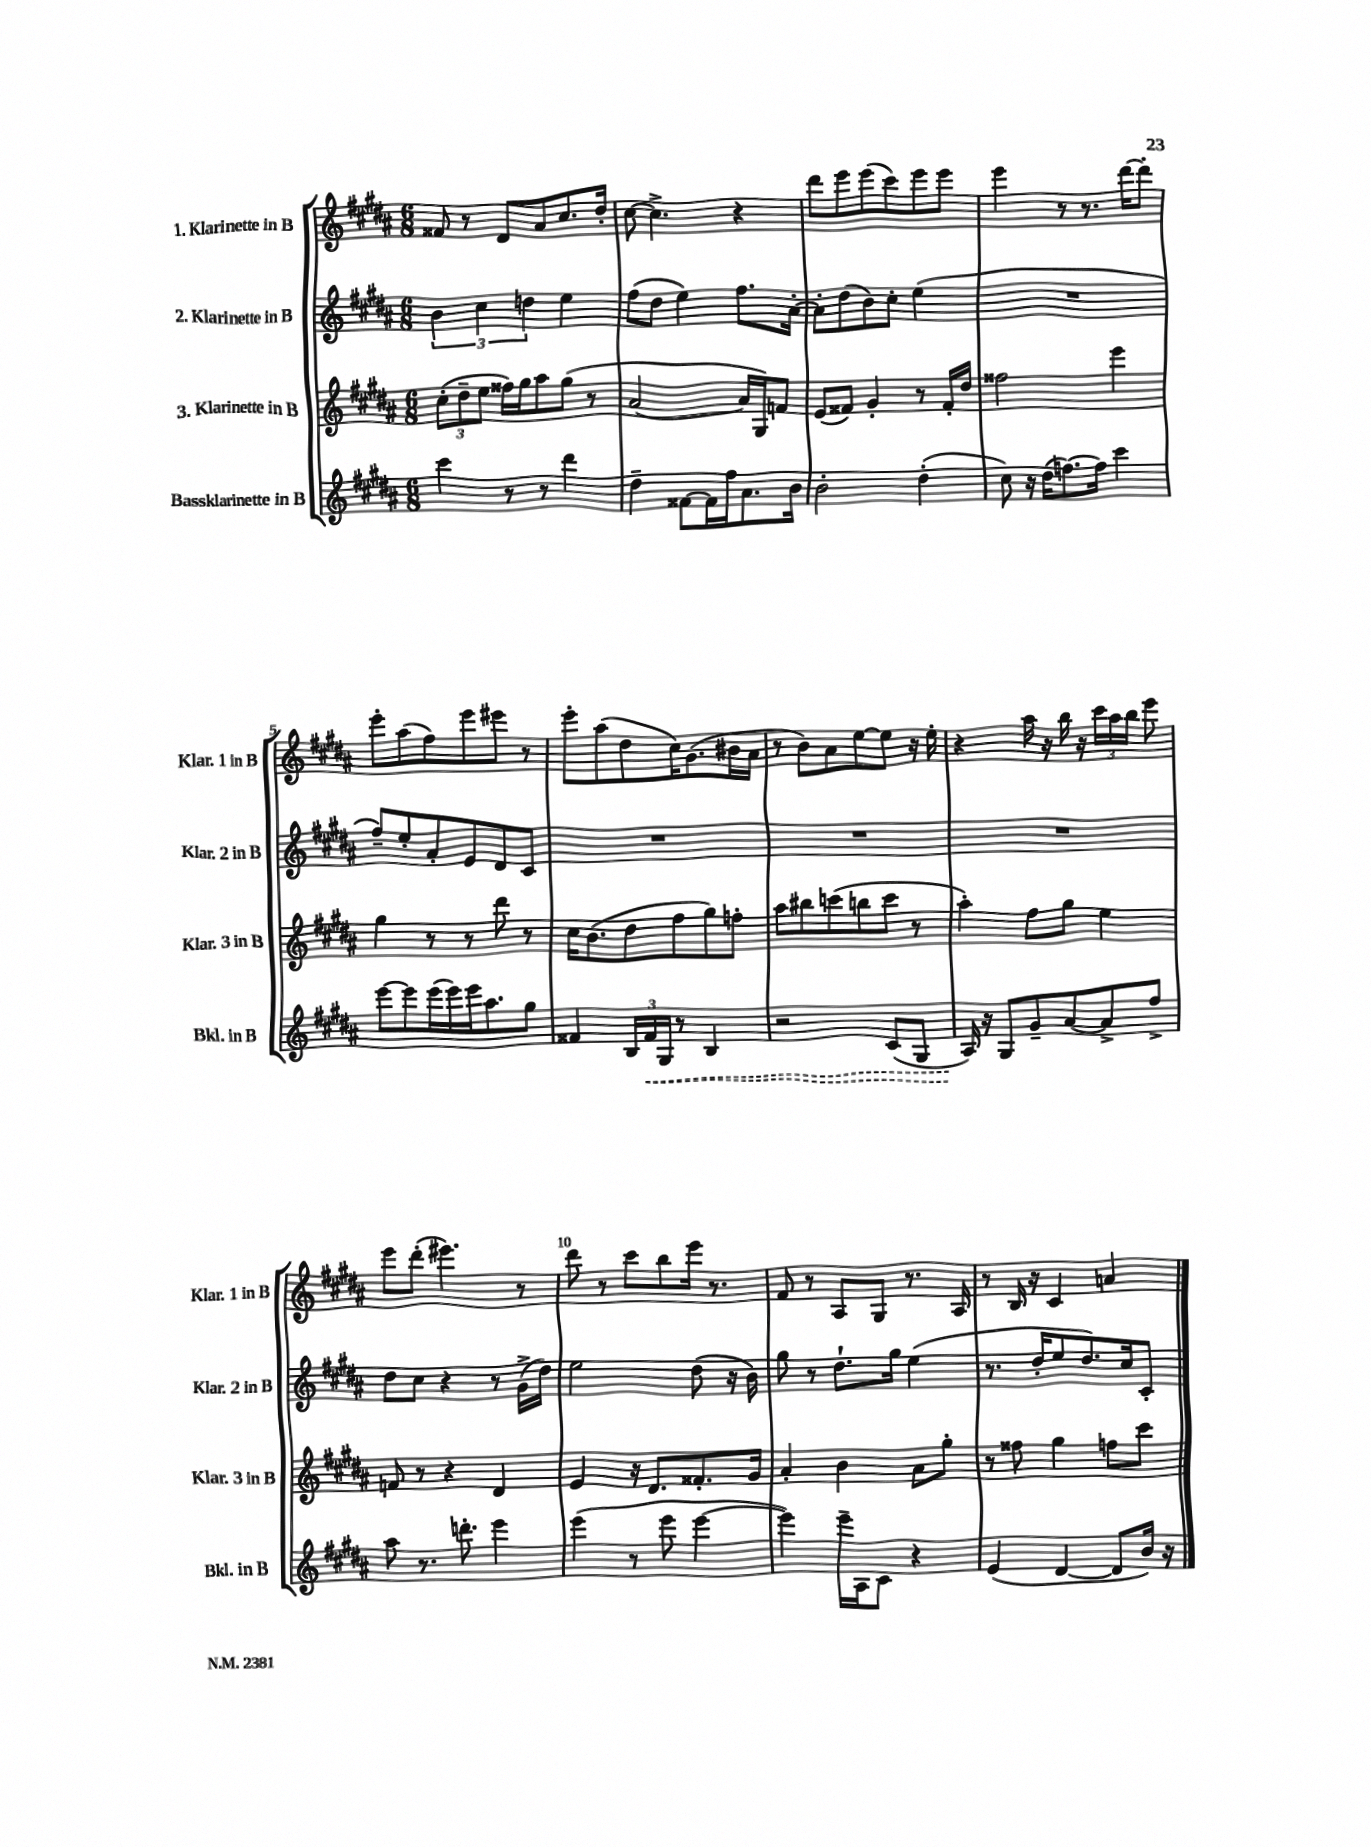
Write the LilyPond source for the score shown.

<<
\new StaffGroup <<
\new Staff = "s0" \with { instrumentName = "1. Klarinette in B" shortInstrumentName = "Klar. 1 in B" } {
    \clef treble \key b \major \numericTimeSignature \time 6/8
    \autoBeamOff fisis'8 r8 dis'8[ ais'8 cis''8. dis''16]-. |
    cis''8~ cis''4.-> r4 |
    dis'''8[ e'''8 e'''8( cis'''8) e'''8 e'''8] |
    e'''4 r8 r8. dis'''16[~ dis'''8]-. |
    e'''8[-. ais''8( fis''8) e'''8 eis'''8] r8 |
    e'''8[-. ais''8( dis''8 cis''16) gis'8.( bis'16 ais'16] |
    r8 b'8[) ais'8 e''8~ e''8] r16 e''16-. |
    r4 ais''16 r16 b''16 r16 \tuplet 3/2 { cis'''16[ ais''16 b''16] } e'''8 |
    e'''8[ dis'''8]-.( eis'''4.) r8 |
    dis'''8 r8 cis'''8[ b''8 e'''16] r8. |
    fis'8 r8 ais8[ gis8] r8. ais16 |
    r8 b16 r16 cis'4 a'4 \bar "|." |
}
\new Staff = "s1" \with { instrumentName = "2. Klarinette in B" shortInstrumentName = "Klar. 2 in B" } {
    \clef treble \key b \major \numericTimeSignature \time 6/8
    \autoBeamOff \tuplet 3/2 { b'4 cis''4 d''4 } e''4 |
    fis''8[( dis''8] e''4) fis''8.[ ais'16]~-. |
    ais'8[-. dis''8( b'8) cis''8]-. e''4( |
    R2. |
    fis''8[--) e''8-. ais'8-. e'8 dis'8 cis'8] |
    R2. |
    R2. |
    R2. |
    dis''8[ cis''8] r4 r8 gis'16[->( dis''16]) |
    e''2 dis''8( r16 b'16) |
    gis''8 r8 dis''8.[-! gis''16] e''4( |
    r8. dis''16[-. e''8 dis''8.) cis''16 cis'8]-. \bar "|." |
}
\new Staff = "s2" \with { instrumentName = "3. Klarinette in B" shortInstrumentName = "Klar. 3 in B" } {
    \clef treble \key b \major \numericTimeSignature \time 6/8
    \autoBeamOff \tuplet 3/2 { cis''8[-.( dis''8-- e''8] } fisis''16[) gis''16 ais''8 gis''8]( r8 |
    ais'2~ ais'16[ gis16) f'8] |
    e'8[( fisis'8]) gis'4-. r8 fisis'16[-. dis''16] |
    fisis''2 e'''4 |
    gis''4 r8 r8 dis'''8 r8 |
    cis''16[ b'8.( dis''8 fis''8 gis''8) f''8]-. |
    ais''8[ bis''8 c'''8( b''8 c'''8] r8 |
    ais''4-.) fis''8[ gis''8] e''4 |
    f'8 r8 r4 dis'4 |
    e'4 r16 dis'8.[ fisis'8.-. gis'16] |
    ais'4-. b'4 ais'8[ gis''8]-. |
    r8 fisis''8 gis''4 f''8[ cis'''8] \bar "|." |
}
\new Staff = "s3" \with { instrumentName = "Bassklarinette in B" shortInstrumentName = "Bkl. in B" } {
    \clef treble \key b \major \numericTimeSignature \time 6/8
    \autoBeamOff cis'''4 r8 r8 dis'''4 |
    dis''4-- fisis'8[~ fisis'16 fis''16 ais'8. b'16] |
    b'2-. dis''4-.( |
    cis''8) r16 dis''16[( f''8.~) f''16] cis'''4 |
    e'''8[~ e'''8 e'''16( e'''16) e'''16 ais''8. gis''8] |
    fisis'4 \tuplet 3/2 { b16[ \once \override Hairpin.style = #'dashed-line fisis'16\< gis16] } r8 b4 |
    r2 cis'8[( gis8] |
    ais16\!) r16 gis8[ gis'8-- ais'8~ ais'8-> fis''8]-> |
    ais''8 r8. d'''8.-. e'''4 |
    e'''4( r8 e'''8 e'''4~ |
    e'''4) e'''16[-- ais16 cis'8] r4 |
    e'4( dis'4~ dis'8[ b'16]) r16 \bar "|." |
}
>>
>>
\layout { \context { \Score \override BarNumber.break-visibility = ##(#f #t #t) barNumberVisibility = #(every-nth-bar-number-visible 5) } }
